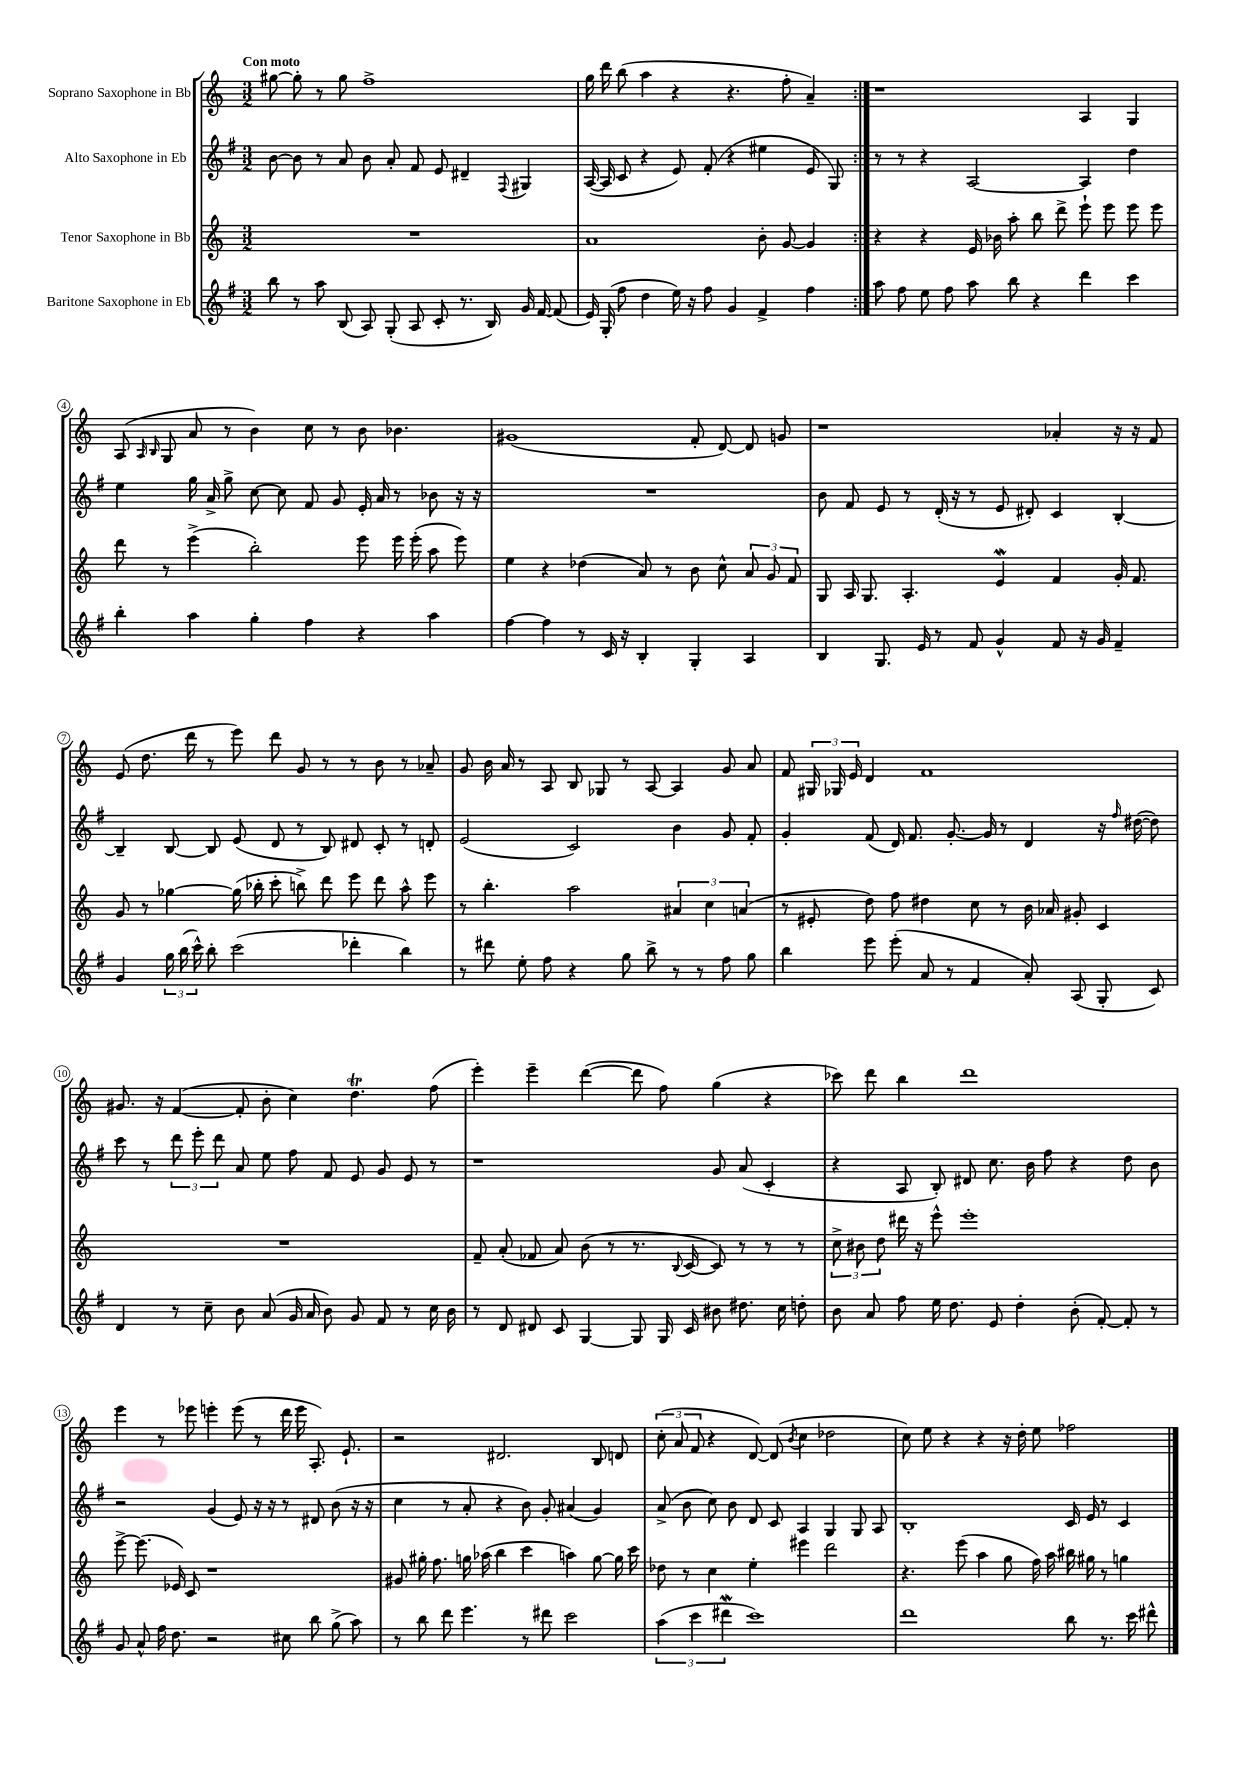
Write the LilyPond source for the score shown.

<<
\new StaffGroup <<
\new Staff = "s0" \with { instrumentName = "Soprano Saxophone in Bb" } {
    \clef treble \key c \major \numericTimeSignature \time 3/2 \tempo "Con moto"
    \autoBeamOff \repeat volta 2 { gis''8~ gis''8-. r8 gis''8 f''1-> |
    g''16 d'''16 b''8( a''4 r4 r4. f''8-. a'4--) | }
    r1 a4 g4 |
    a8( \grace { a16 b16 } g8 a'8 r8 b'4) c''8 r8 b'8 bes'4. |
    gis'1( f'8-. d'8~) d'8 g'8 |
    r1 aes'4-. r16 r16 f'8 |
    e'8( d''8. d'''16 r8 e'''8) d'''8 g'8 r8 r8 b'8 r8 aes'8-- |
    g'8 b'16 a'16 r8 a8 b8 ges8 r8 a8~ a4 g'8 a'8 |
    f'8 \tuplet 3/2 { gis16 ges16 e'16 } d'4 f'1 |
    gis'8. r16 f'4~( f'8-. b'8-. c''4) d''4.\trill f''8( |
    e'''4-.) e'''4-- d'''4~( d'''8 f''8) g''4( r4 |
    ces'''8) d'''8 b''4 d'''1 |
    e'''4 r8 ees'''8 e'''4-. e'''8( r8 d'''16 e'''16 a8.-.) e'8.-! |
    r2 dis'2. b8 d'8 |
    \tuplet 3/2 { c''8-.( a'8 f'8 } r4 d'8~) d'8( \acciaccatura { b'8 } c''4 des''2 |
    c''8) e''8 r4 r4 r16 d''16-. e''8 fes''2 \bar "|." |
}
\new Staff = "s1" \with { instrumentName = "Alto Saxophone in Eb" } {
    \clef treble \key g \major \numericTimeSignature \time 3/2
    \autoBeamOff \repeat volta 2 { b'8~ b'8 r8 a'8 b'8 a'8-. fis'8 e'8 dis'4-- \appoggiatura { fis8 } gis4 |
    a16~( a16 c'8 r4 e'8) fis'8-.( r4 eis''4 e'8 g8) | }
    r8 r8 r4 a2~ a4 d''4 |
    e''4 g''16 a'16-> g''8-> c''8~ c''8 fis'8 g'8 e'16-. a'16 r8 bes'8 r16 r16 |
    R1. |
    b'8 fis'8 e'8 r8 d'16-.( r16 r8 e'8 dis'8-.) c'4 b4~-. |
    b4-- b8~ b8 e'8( d'8 r8 b8) dis'8 c'8-. r8 d'8-. |
    e'2( c'2) b'4 g'8 fis'8-. |
    g'4-. fis'8( d'16) fis'8. g'8.~-. g'16 r8 d'4 r16 \grace { fis''16 } dis''16~( dis''8) |
    c'''8 r8 \tuplet 3/2 { d'''8 e'''8-. d'''8 } a'8 e''8 fis''8 fis'8 e'8 g'8 e'8 r8 |
    r1 g'8 a'8( c'4-. |
    r4 a8 b8-.) dis'8 c''8. b'16 fis''8 r4 d''8 b'8 |
    r2 g'4( e'8) r16 r16 r8 dis'8 b'8( r16 r16 |
    c''4 r8 a'8-. r4 b'8) g'8-. ais'4( g'4) |
    a'8->( b'8 c''8) b'8 d'8 c'8 a4 g4 g8 a8 |
    b1-. c'16 e'16 r8 c'4 \bar "|." |
}
\new Staff = "s2" \with { instrumentName = "Tenor Saxophone in Bb" } {
    \clef treble \key c \major \numericTimeSignature \time 3/2
    \autoBeamOff \repeat volta 2 { R1. |
    a'1 b'8-. g'8~ g'4 | }
    r4 r4 e'16 bes'16 a''8-. b''8 d'''8-> e'''8-! e'''8 e'''8 e'''8 |
    d'''8 r8 e'''4->( b''2-.) e'''8 e'''16 e'''16-.( a''8 e'''8) |
    e''4 r4 des''4( a'8) r8 b'8 c''8-^ \tuplet 3/2 { a'8 g'8 f'8 } |
    g8 a16 g8. a4.-. e'4\mordent f'4 g'16-. f'8. |
    g'8 r8 ges''4~ ges''16( bes''16-. c'''8-. b''8->) d'''8 e'''8 d'''8 a''8-^ e'''8 |
    r8 b''4.-. a''2 \tuplet 3/2 { ais'4 c''4 a'4( } |
    r8 eis'8-. d''8) f''8 dis''4 c''8 r8 b'16 aes'16 gis'8-. c'4 |
    R1. |
    f'8-- a'8-.( fes'8 a'8) b'8( r8 r8. \appoggiatura { b8 } c'16~ c'8) r8 r8 r8 |
    \tuplet 3/2 { c''8-> bis'8 d''8 } dis'''16 r16 e'''8-^ e'''1-. |
    e'''8~-> e'''8.( ees'16) c'8 r1 |
    gis'8 gis''16-. f''8. g''16 aes''16( b''4 c'''4 a''4) g''8~ g''16 c'''16 |
    des''8 r8 c''4 e''4-. eis'''4 d'''2 |
    r4. e'''8( a''4 g''8 f''16) a''16 bis''16 gis''16 r8 g''4 \bar "|." |
}
\new Staff = "s3" \with { instrumentName = "Baritone Saxophone in Eb" } {
    \clef treble \key g \major \numericTimeSignature \time 3/2
    \autoBeamOff \repeat volta 2 { b''8 r8 a''8 b8( a8) g8-.( a8 c'8-. r8. b16) g'16 fis'16~ fis'8( |
    e'16) g16-.( fis''8 d''4 e''16) r16 fis''8 g'4 fis'4-> fis''4 | }
    a''8 fis''8 e''8 fis''8 a''8 b''8 r4 d'''4 c'''4 |
    b''4-. a''4 g''4-. fis''4 r4 a''4 |
    fis''4~ fis''4 r8 c'16 r16 b4-. g4-. a4 |
    b4 g8. e'16 r8 fis'8 g'4-^ fis'8 r16 g'16 fis'4-- |
    g'4 \tuplet 3/2 { g''16 b''16( c'''16-^) } b''8-. c'''2( des'''4-. b''4) |
    r8 dis'''8 e''8-. fis''8 r4 g''8 b''8-> r8 r8 fis''8 g''8 |
    b''4 e'''8 e'''8-.( a'8 r8 fis'4 a'8-.) a8( g8-. c'8) |
    d'4 r8 c''8-- b'8 a'8( g'16 a'16 b'8) g'8 fis'8 r8 c''16 b'16 |
    r8 d'8 dis'8 c'8 g4~ g8 g16 c'16 bis'8 dis''8. c''16 d''8-. |
    b'8 a'8 fis''8 e''16 d''8. e'8 d''4-. b'8-.( fis'8~-.) fis'8-. r8 |
    g'8 a'8-^ fis''16 d''8. r2 cis''8 b''8 g''8->( a''8) |
    r8 b''8 d'''8 e'''4. r8 dis'''8 c'''2 |
    \tuplet 3/2 { a''4( c'''4 dis'''4\mordent } c'''1) |
    d'''1 b''8 r8. c'''16 dis'''8-^ \bar "|." |
}
>>
>>
\layout { \context { \Score \override BarNumber.stencil = #(make-stencil-circler 0.1 0.3 ly:text-interface::print) } }
